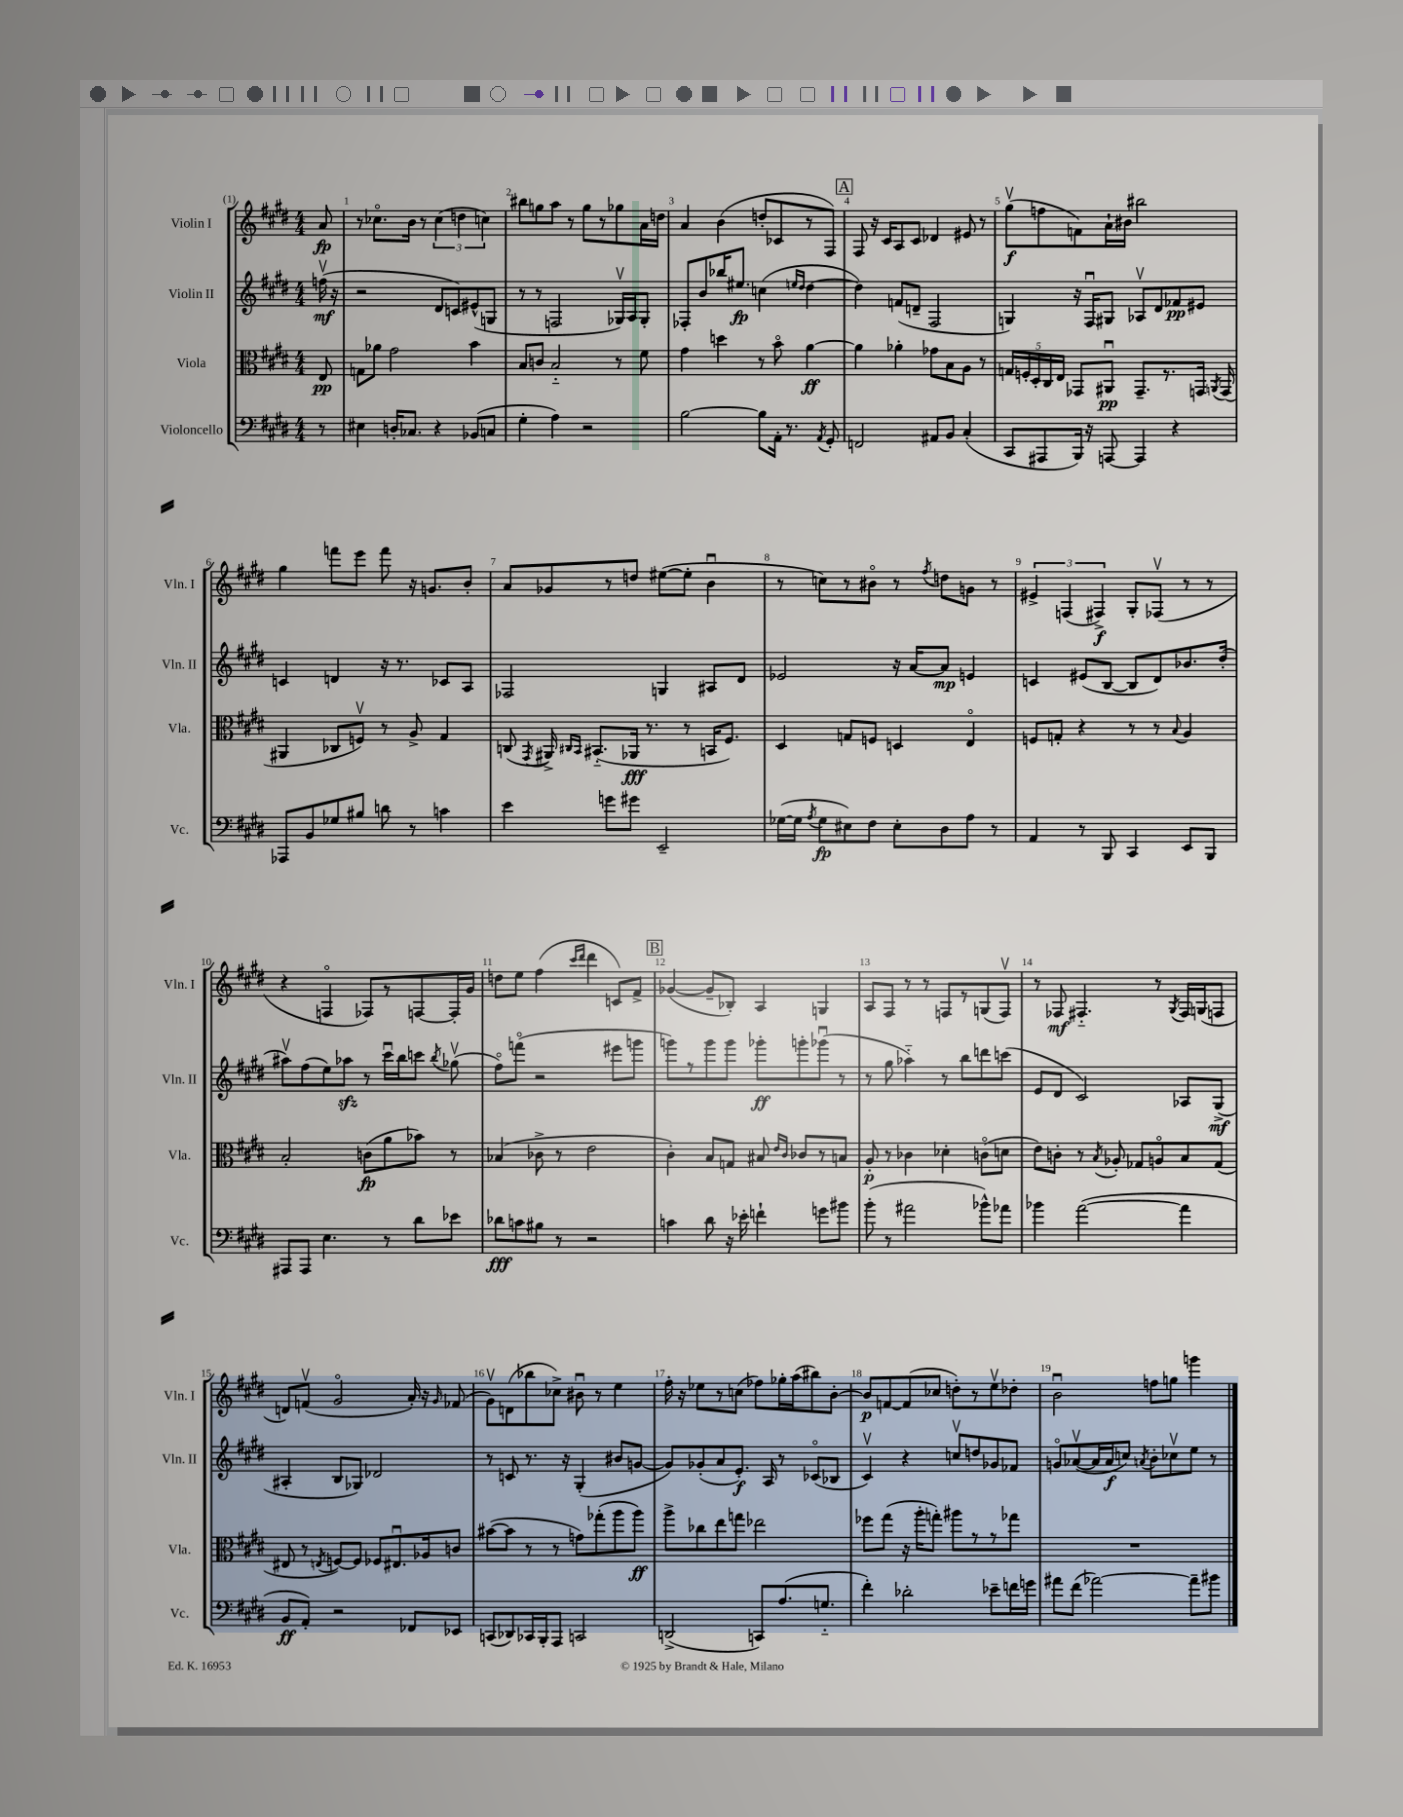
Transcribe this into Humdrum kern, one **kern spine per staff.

**kern	**kern	**kern	**kern
*staff4	*staff3	*staff2	*staff1
*clefF4	*clefC3	*clefG2	*clefG2
*k[f#c#g#d#]	*k[f#c#g#d#]	*k[f#c#g#d#]	*k[f#c#g#d#]
*M4/4	*M4/4	*M4/4	*M4/4
8r	8E	(16ffv	8a
.	.	16r	.
=	=	=	=
4E#	8G	2r	8r
.	8a-	.	8.cc-o
16D'	2g#	.	.
8.C-	.	.	16b
.	.	.	8r
4r	.	8d#	(6cc-
.	.	8c)	.
.	.	.	6dd
(8BB-	4b	(8e#^^	.
.	.	.	6cc)
8C	.	8G	.
=	=	=	=
4G#'	8B	8r	8bb#
.	8c	8r	8gg
4A)	2B'~	2F	8aa
.	.	.	8r
2r	.	.	8gg
.	.	.	8r
.	8r	16G-v)	8gg-
.	.	16A	.
.	8f#	8G-'	16a
.	.	.	16dd
=	=	=	=
[2B	4g#	8F-'	4a
.	.	8b	.
.	4dd	16bb-	(4b
.	.	8.ee#	.
8B]	8r	(4cc	8dd'
16AA'	8bo	.	8c-
8.r	.	.	.
.	.	16qqee	.
.	.	16qqdd#	.
.	[4a	[4dd#	8r
8qAA	.	.	.
8GG#'	.	.	8F#)
=	=	=	=
2FF	4a]	4dd#])	8F#
.	.	.	16r
.	.	.	16c#
.	4a-'	(8f	8A
.	.	8d~	8c#
8AA#	8g-	2F#	4d-
8BB	8B	.	.
(4C#'	8A	.	8e#
.	8r	.	8r
=	=	=	=
8CC#	20G	4G)	(8gg#v
.	20F'	.	.
.	20D#'	.	.
8AAA#	.	.	8ff
.	20C#	.	.
.	20E	.	.
16BBB)	8GG-	16r	8f)
16r	.	16F#u	.
[8AAA	8AA#u	8G#	16a`
.	.	.	16b#
4AAA]	8.GG-~	8A-v	2bb#
.	.	8d#	.
.	8.r	.	.
4r	.	8f-	.
.	16GG	8e#	.
.	8qAA	.	.
.	(16GG	.	.
=	=	=	=
8AAA-	4AA#	4c	4gg#
8BB	.	.	.
8G-	8C-	4d	8fff
8B#	8Fv)	.	8eee
8d	8r	16r	8fff
.	.	8.r	.
8r	8A^	.	16r
.	.	.	8.g
4c	4G#	8c-	.
.	.	8A	8b'
=	=	=	=
4e	(8C	2F-	8a
.	8qGG#	.	.
.	16AA#^)	.	8g-
.	16qqC#	.	.
.	16qqBB	.	.
.	(8.BB#'~	.	.
8g	.	.	8r
8g#	16AA-	.	8dd
.	8.r	.	.
2EE~	.	4G	([8ee#
.	8r	.	8ee#']
.	16BB	8A#	4bu
.	8.F#)	.	.
.	.	8d#	.
=	=	=	=
([16G-	4D#	2e-	8r
16G-]	.	.	.
8qA	.	.	.
8G-	.	.	8cc)
8E#)	8G	.	8r
8F#	8F	.	8b#o
8E#'	4D	16r	8r
.	.	[16a	.
.	.	.	8qff#
8D#	.	8a]	8dd
8A	4Eo	4e	8g
8r	.	.	8r
=	=	=	=
4AA	8F	4c	6e#^
.	8G'	.	.
.	.	.	(6F
8r	4r	(8e#	.
.	.	.	6F#^)
8BBB	.	[8B	.
4CC#	8r	8B]	8G#'
.	8r	8d#)	(8F-v
.	8qqB	.	.
8EE	4A	8.b-	8r
8BBB	.	.	8r
.	.	(16dd#'	.
=	=	=	=
8AAA#	2B'	8aa#v)	4r
8AAA#	.	(8ff#	.
4.E	.	8ee)	4Fo
.	.	8aa-	.
.	(8c	8r	8F-)
8r	8a	16ccc#u	8r
.	.	16bb	.
8d#	8b-)	8ccc	[8F
.	.	8qbb	.
8e-	8r	(8gg-v	16F']
.	.	.	16g#
=	=	=	=
8d-	(4B-	8ff#o)	8dd
8c	.	(8fffo	8ee
8B#	8c-^	2r	(4ff#
8r	8r	.	.
.	.	.	16qqccc#
.	.	.	16qqddd#
2r	2e	.	4ddd#
.	.	8eee#	8c)
.	.	8ggg	8f#^
=	=	=	=
4c	4c#')	8ggg)	([4g-
.	.	8r	.
8d#	8B	8ggg	8g-~]
16r	8G	8ggg	8B-')
16e-'	.	.	.
4f`	8B#	8ggg-'	4A
.	16qqe	.	.
.	16qqc#	.	.
.	8c-	8ggg'	.
8g	8r	(8ggg-u	4G
8b#	8B	8r	.
=	=	=	=
(8b'	8A'	8r	8A
8r	8r	8gg#	8F#
2a#	4c-	4aa-'~)	8r
.	.	.	8r
.	4d-'	8r	8F
.	.	8bb	8r
8b-^^)	(8co	8ddd	(8G
8a-	8d	(8ccc	8Fv)
=	=	=	=
4b-	8e)	8e	8r
.	8c'	8d#	8F-
([2a	8r	2c#)	4.F#'~
.	8qB	.	.
.	8A-'	.	.
.	8G-	.	.
.	8Ao	.	8r
.	.	.	8qG#
4a]	8B	8A-	16F#
.	.	.	(16G
.	(8G-	(8G#^	8F
=	=	=	=
8BB	8E#	4A#'	8d)
8AA')	8r	.	(8fv
.	8qE	.	.
2r	[8F)	8B	2g#o
.	8F]	8G-)	.
.	8F-	2d-	.
.	8.E#u	.	.
8FF-	.	.	16a')
.	16A-	.	16r
.	.	.	16qqg#
8EE-	8c	.	(8f-
=	=	=	=
(8CC	([8b#	8r	8g#v)
8DD-)	8b#]	8c	(8d
16CC-	8r	8.r	8bb-
16BBB'	.	.	.
8AAA	8r	.	8cc-^)
.	.	16r	.
2CC	8g)	(4G#'	8b#u
.	(8gg-'	.	8r
.	8aa	8b#	4ee
.	8aa)	[8g	.
=	=	=	=
(2DD^	8aa^	8g])	16ff#'
.	.	.	16r
.	8cc-	(8g-'	8ee-
.	8ee	8a	8r
.	8gg	8.e')	(8cc
8CC)	2ee-	.	8ff-)
.	.	16A	.
(8.A	.	8r	16gg-'
.	.	.	(16aa
.	.	(8c-o	8bb#)
8.G'~	.	.	.
.	.	8B-	[8b'
=	=	=	=
4f#')	8ff-	4c#v)	8b]
.	(8gg#	.	[8f
2d-'	16r	4r	(8f]
.	16aa'	.	.
.	8gg')	.	8cc-
.	8aa#	8ccv	8dd')
.	8r	8dd	8r
8e-~	8r	8g-	8eev
16f	8gg-	8f-	8dd-'
16g	.	.	.
=	=	=	=
8a#	1r	8go	2bu
(8f#	.	([8a-v	.
[2a-)	.	16a-]	.
.	.	16a-	.
.	.	8cc)	.
.	.	8qa	.
.	.	8b'	8ff
.	.	8cc-v	8gg
8a-~]	.	8ee	4ggg
8b#	.	8r	.
==	==	==	==
*-	*-	*-	*-
